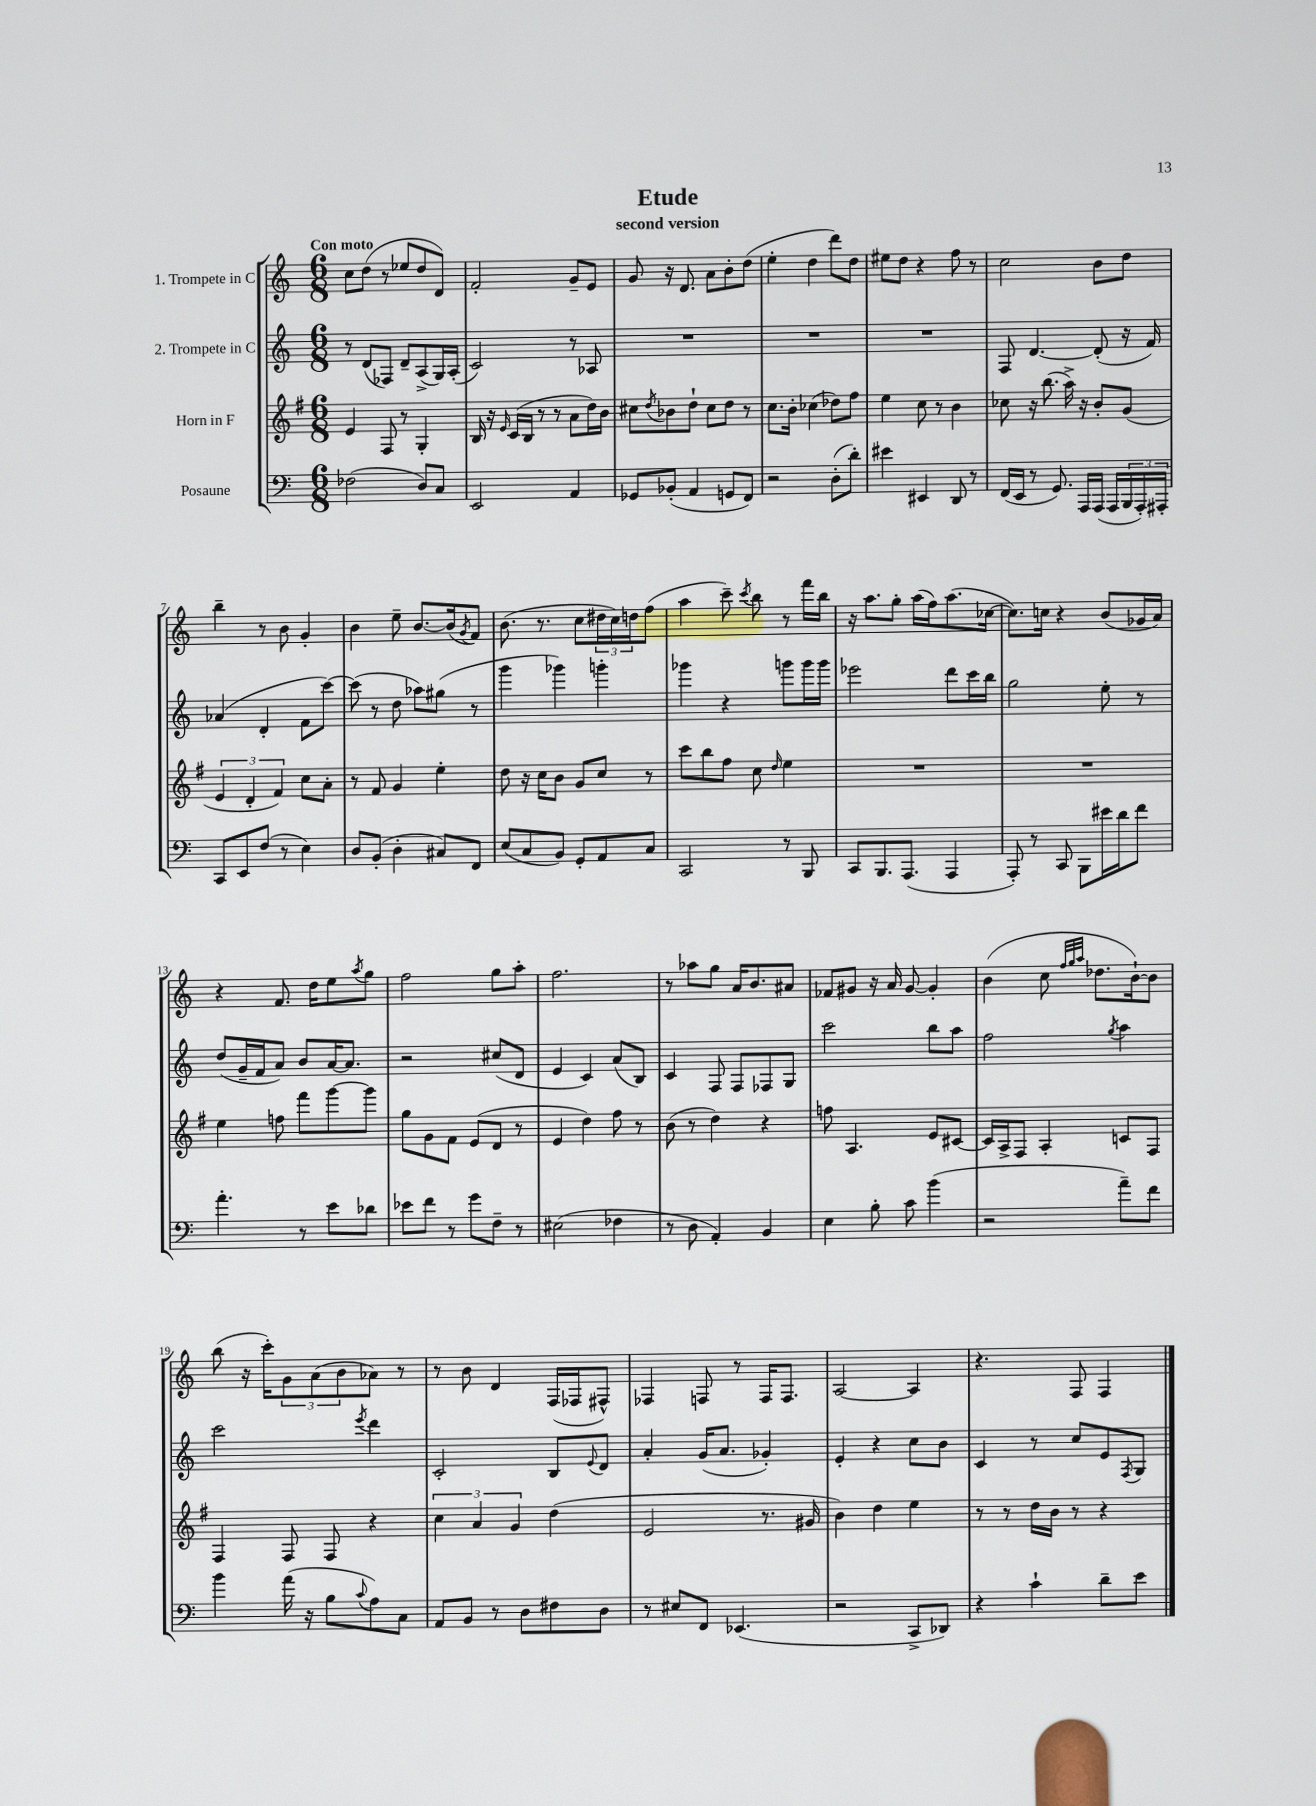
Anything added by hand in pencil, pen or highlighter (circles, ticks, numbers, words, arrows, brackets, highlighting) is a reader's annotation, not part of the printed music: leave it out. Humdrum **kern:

**kern	**kern	**kern	**kern
*staff4	*staff3	*staff2	*staff1
*clefF4	*clefG2	*clefG2	*clefG2
*k[]	*k[f#]	*k[]	*k[]
*M6/8	*M6/8	*M6/8	*M6/8
(2F-\	4e/	8r	8cc\L
.	.	(8d/L	(8dd\J
.	8F#/	8F-/J)	8r
.	8r	8d~/L	8ee-/L
8D/L)	4G'/	(8A^/	8dd/
8C/J	.	16G/L)	8d/J)
.	.	(16A'/JJ	.
=	=	=	=
2EE/	16B/	2c/)	2f'/
.	16r	.	.
.	16qqe/	.	.
.	(16c/LL	.	.
.	16B/JJ	.	.
.	8r	.	.
.	8r	.	.
4AA/	8a\L	8r	8g~/L
.	16dd\L)	8A-/	8e/J
.	16b\JJ	.	.
=	=	=	=
8GG-/L	8cc#\L	2.r	8g/
.	8qdd/	.	.
(8BB-'/J	8b-\	.	16r
.	.	.	8.d/
4AA/	8dd`\J	.	.
.	8cc#\L	.	8a\L
8GG/L	8dd\J	.	8b'\
8FF/J)	8r	.	(8dd\J
=	=	=	=
2r	8.cc\L	2.r	4ee'\
.	16b'\Jk	.	.
.	(4cc-\	.	4dd\
(8D'\L	8dd-\L)	.	8ddd\L)
8d'\J)	8ff#\J	.	8dd\J
=	=	=	=
4e#\	4ee\	2.r	8ee#\L
.	.	.	8dd\J
4EE#/	8cc\	.	4r
.	8r	.	.
8DD/	4b\	.	8ff\
8r	.	.	8r
=	=	=	=
(16FF/LL	8cc-\	8F/	2cc\
16EE/JJ	.	.	.
8r	16r	[4.d/	.
.	(8.bb\	.	.
8.GG/)	.	.	.
.	16aa^\)	.	.
16AAA/LL	16r	.	.
(16AAA/JJ	8b'/L	(8d'/]	8b\L
16AAA/LL	.	.	.
24BBB/	(8g/J	16r	8dd\J
24AAA'/)	.	.	.
.	.	16f/)	.
24AAA#'/JJ	.	.	.
=	=	=	=
8CC/L	6e/	(4a-/	4bb~\
8EE/	.	.	.
.	6d'/	.	.
(8F/J	.	4d'/	8r
.	6f#/)	.	.
8r	.	.	8b\
4E\)	8cc\L	8f\L	4g'/
.	8a'\J	[8ccc\J)	.
=	=	=	=
8D/L	8r	(8ccc\]	4b\
(8BB'/J	8f#/	8r	.
4D'\	4g/	8dd\	8ee~\
.	.	8aa-\L)	[8.b/L
8C#/L)	4ee'\	(8gg#\J	.
.	.	.	(16b/]k
.	.	.	8qg/
8FF/J	.	8r	8f/J)
=	=	=	=
(8E/L	8dd\	4ggg\	(8.b\
8C/	16r	.	.
.	16cc\LK	.	8.r
8BB/J)	8b\J	4ggg-\)	.
8GG'/L	8g/L	.	8cc\L
8AA/	8cc/J	4ggg'\	24dd#\L
.	.	.	24cc\)
.	.	.	24dd\J
8C/J	8r	.	(8ff\J
=	=	=	=
2CC/	8ccc\L	4ggg-\	4aa\
.	8bb\	.	.
.	8ff#\J	4r	8ccc~\)
.	.	.	8qccc/
.	8cc\	.	8bb\
.	16qqdd/	.	.
8r	4ee\	8ggg\L	8r
8BBB/	.	16ggg\L	16fff\LL
.	.	16ggg\JJ	16bb\JJ
=	=	=	=
8CC/L	2.r	2eee-\	16r
.	.	.	8.aa\L
8.BBB/	.	.	.
.	.	.	8gg'\J
(8.AAA/J	.	.	.
.	.	.	(16aa\LL
.	.	.	16ff\J)
4AAA/	.	8ddd\L	(8.aa\
.	.	16ccc\L	.
.	.	16bb\JJ	[16cc-\Jk
=	=	=	=
8AAA'/)	2.r	2gg\	8.cc-\]L)
8r	.	.	.
.	.	.	16cc\Jk
8CC/	.	.	4r
8BBB\L	.	.	.
16e#\L	.	8ee'\	(8b/L
16d\J	.	.	.
8f\J	.	8r	16g-/L
.	.	.	16a/JJ)
=	=	=	=
4.a'\	4ee\	(8dd/L	4r
.	.	16g~/L	.
.	.	16f/J	.
.	8ff\	8a/J)	8.f/
8r	8fff#\L	8b/L	.
.	.	.	16dd\LK
8e\L	[8ggg\	[16a/K	8ee\
.	.	8.a/]J	.
.	.	.	8qaa/
8d-\J	8ggg\]J	.	8gg\J
=	=	=	=
8e-\L	8gg\L	2r	2ff\
8f\J	8g\	.	.
8r	8f#\J	.	.
8g\L	(8e/L	.	.
8F~\J	8d/J	(8cc#/L	8gg\L
8r	8r	8d/J	8aa'\J
=	=	=	=
(2E#\	4e/	4e/	2.ff\
.	4dd\)	4c/)	.
4F-\	8ff#\	(8a/L	.
.	8r	8B/J)	.
=	=	=	=
8r	(8b\	4c/	8r
8D\	8r	.	8aa-\L
4AA'/)	4dd\)	8F/	8gg\J
.	.	8F/L	16a/LK
.	.	.	8.b/
4BB/	4r	8F-/	.
.	.	8G/J	8a#/J
=	=	=	=
4E\	8ff\	2ccc\	8f-/L
.	4.A/	.	8g#/J
8B'\	.	.	16r
.	.	.	16a/
8c\	.	.	[8g#/
(4b\	8e/L	8bb\L	4g#'/]
.	[8c#/J	8aa\J	.
=	=	=	=
2r	16c#/]LL	2ff\	(4b\
.	16A^/J	.	.
.	8F#/J	.	.
.	4A'/	.	8cc\
.	.	.	32qqff/LLL
.	.	.	32qqgg/
.	.	.	32qqaa/JJJ
.	.	.	8.dd-\L
.	.	8qgg/	.
8a~\L)	8c/L	4aa\	.
.	.	.	[16b`\k)
8f\J	8F#/J	.	8b\]J
=	=	=	=
4b\	4F#/	2ccc\	(8bb\
.	.	.	16r
.	.	.	16ccc'\LK)
(16a\	8F#/	.	12g\
16r	.	.	.
.	.	.	(12a\
8B\L	8F#/	.	.
.	.	.	12b\
8qqc/	.	8qeee/	.
8A\)	4r	4ddd\	8a-\J)
8C\J	.	.	8r
=	=	=	=
8AA/L	6cc\	2c'/	8r
8BB/J	.	.	8b\
.	6a/	.	.
8r	.	.	4d/
.	6g/	.	.
8D\L	.	.	.
8F#\	(4dd\	8B/L	(16F/LL
.	.	.	16F-/J
.	.	8qqe/	.
8D\J	.	8d/J	8F#^^/J)
=	=	=	=
8r	2e/	4a'/	4F-/
8E#/L	.	.	.
8FF/J	.	(16g/LK	8F/
.	.	8.a/J	.
(4.EE-/	.	.	8r
.	8.r	4g-'/)	16F/LK
.	.	.	8.F/J
.	16g#/	.	.
=	=	=	=
2r	4b\)	4e'/	[2A/
.	4dd\	4r	.
8CC^/L	4ee\	8cc\L	4A/]
8DD-/J)	.	8b\J	.
=	=	=	=
4r	8r	4c/	4.r
.	8r	.	.
4c`\	16dd\LL	8r	.
.	16b\JJ	.	.
.	8r	8cc/L	8F/
8d~\L	4r	8e/	4F/
.	.	8qF/	.
8e\J	.	8G/J	.
==	==	==	==
*-	*-	*-	*-
